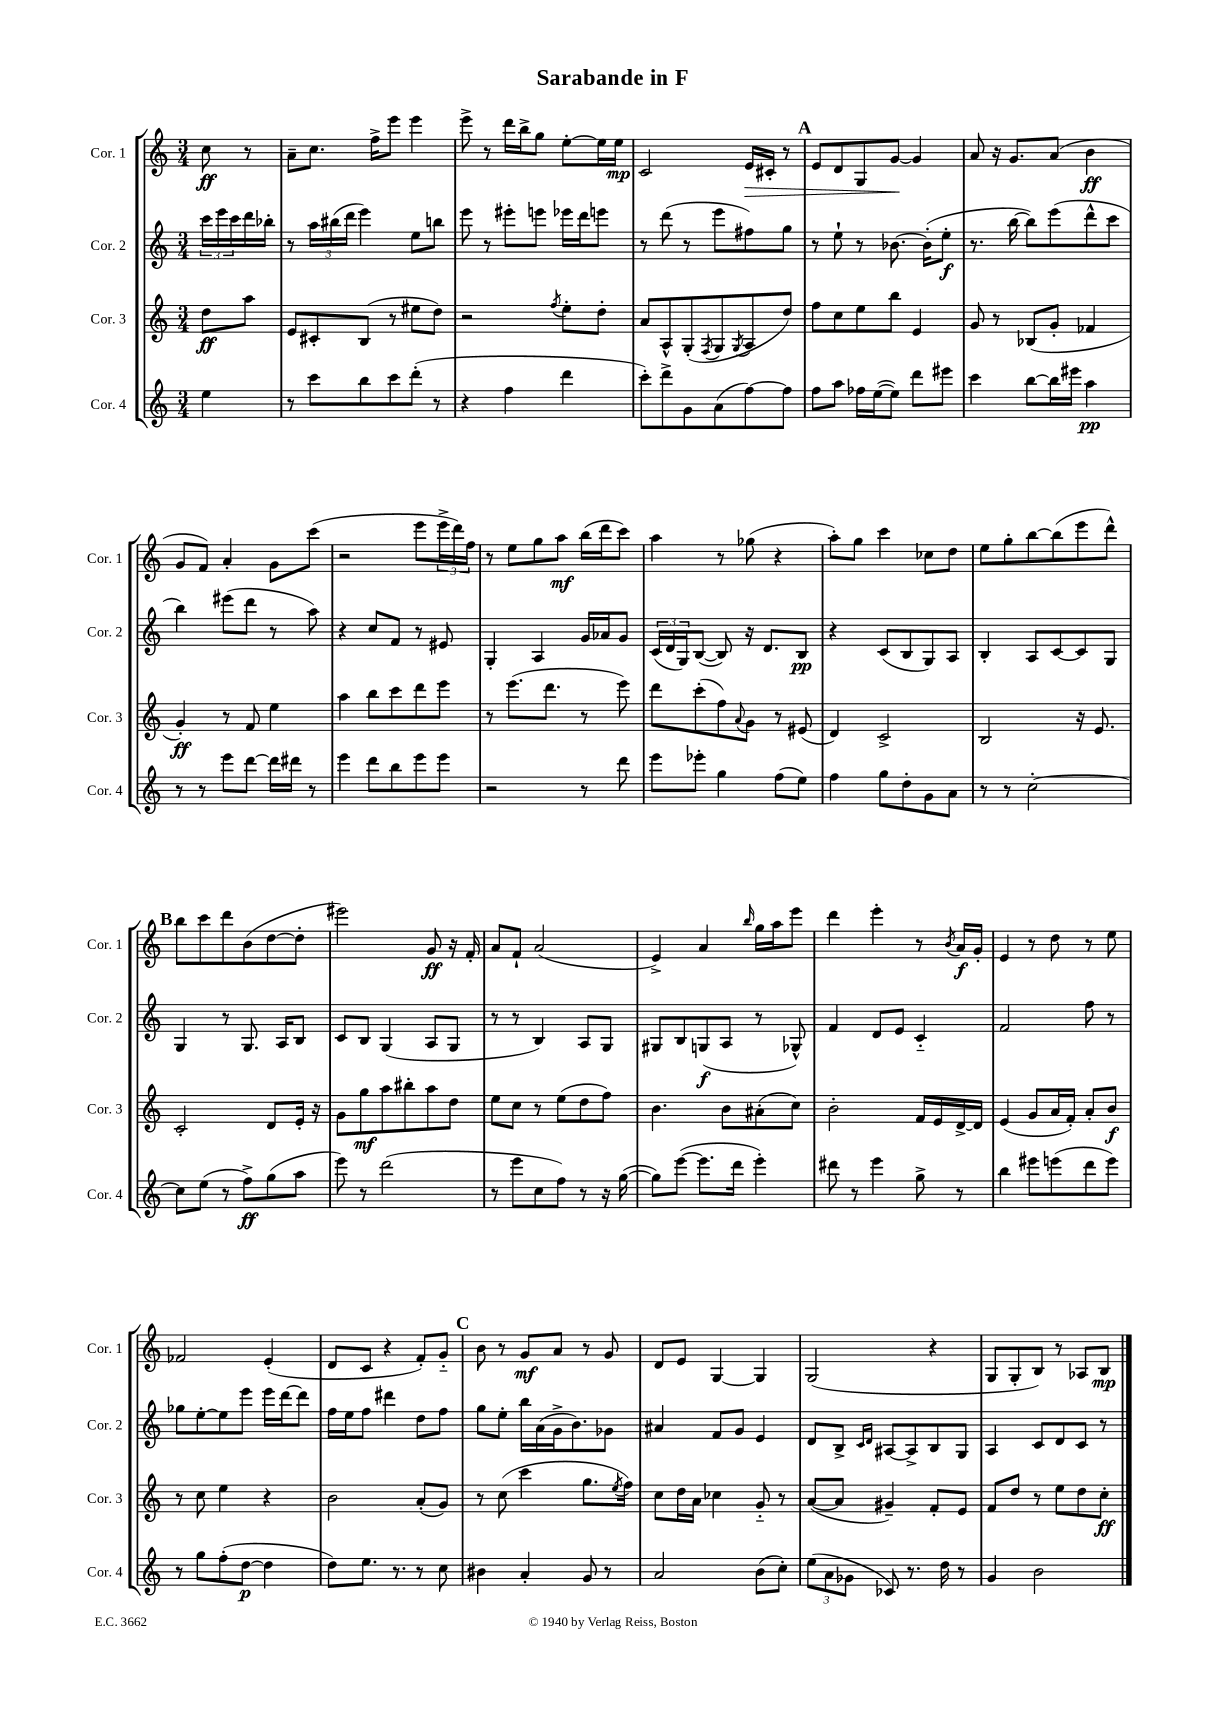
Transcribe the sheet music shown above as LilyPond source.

\header { title = "Sarabande in F" }
<<
\new StaffGroup <<
\new Staff = "s0" \with { instrumentName = "Cor. 1" shortInstrumentName = "Cor. 1" } {
    \clef treble \key c \major \numericTimeSignature \time 3/4 \partial 4
    c''8\ff r8 |
    a'8-- c''8. f''16-> e'''8 e'''4 |
    e'''8-> r8 d'''16 b''16-> g''8 e''8~-. e''16 e''16\mp |
    c'2 e'16\> cis'16-. r8 |
    \mark \markup { \bold "A" } e'8 d'8 g8 g'8~\! g'4 |
    a'8 r16 g'8. a'8( b'4\ff |
    g'8 f'8) a'4-. g'8 c'''8( |
    r2 e'''8 \tuplet 3/2 { e'''16-> d'''16) f''16 } |
    r8 e''8 g''8 a''8\mf b''16( d'''16 c'''8) |
    a''4 r8 ges''8( r4 |
    a''8-.) g''8 c'''4 ces''8 d''8 |
    e''8 g''8-. b''8~ b''8( e'''8 d'''8-^) |
    \mark \markup { \bold "B" } b''8 c'''8 d'''8 b'8( d''8~ d''8-. |
    eis'''2) g'8\ff r16 f'16-. |
    a'8 f'8-! a'2( |
    e'4->) a'4 \grace { b''16 } g''16 a''16 e'''8 |
    d'''4 e'''4-. r8 \acciaccatura { b'8 } a'16\f g'16-. |
    e'4 r8 d''8 r8 e''8 |
    fes'2 e'4-.( |
    d'8 c'8 r4 f'8-.) g'8-_ |
    \mark \markup { \bold "C" } b'8 r8 g'8\mf a'8 r8 g'8 |
    d'8 e'8 g4~ g4 |
    g2( r4 |
    g8 g8-. b8) r8 aes8 b8\mp \bar "|." |
}
\new Staff = "s1" \with { instrumentName = "Cor. 2" shortInstrumentName = "Cor. 2" } {
    \clef treble \key c \major \numericTimeSignature \time 3/4 \partial 4
    \tuplet 3/2 { c'''16 e'''16 c'''16 } d'''16 bes''16-. |
    r8 \tuplet 3/2 { a''16 bis''16( d'''16 } e'''4) e''8 b''8 |
    e'''8 r8 eis'''8-. e'''8 ees'''16 d'''16 e'''8 |
    r8 d'''8( r8 e'''8 fis''8) g''8 |
    \mark \markup { \bold "A" } r8 e''8-! r8 bes'8.~ bes'16-.( e''8-.\f |
    r8. b''16~ b''8) e'''8( d'''8-^ c'''8 |
    b''4) eis'''8( d'''8 r8 a''8) |
    r4 c''8 f'8 r8 eis'8 |
    g4-. a4 g'16 aes'16 g'8 |
    \tuplet 3/2 { c'16( d'16 g16) } b8~( b8) r16 d'8. b8\pp |
    r4 c'8( b8 g8) a8 |
    b4-. a8 c'8~ c'8 g8 |
    \mark \markup { \bold "B" } g4 r8 g8. a16 b8 |
    c'8 b8 g4( a8 g8 |
    r8 r8 b4) a8 g8 |
    gis8 b8 g8\f( a8 r8 ges8-^) |
    f'4 d'8 e'8 c'4-_ |
    f'2 f''8 r8 |
    ges''8 e''8~-. e''8 e'''8 e'''16 d'''16~ d'''8 |
    f''16 e''16 f''8 dis'''4 d''8 f''8 |
    \mark \markup { \bold "C" } g''8 e''8-. b''16 a'16( g'16-> b'8.) ges'8 |
    ais'4 f'8 g'8 e'4 |
    d'8 b8-> \grace { c'16 d'16 } ais8~ ais8-> b8 g8 |
    a4 c'8 d'8 c'8 r8 \bar "|." |
}
\new Staff = "s2" \with { instrumentName = "Cor. 3" shortInstrumentName = "Cor. 3" } {
    \clef treble \key c \major \numericTimeSignature \time 3/4 \partial 4
    d''8\ff a''8 |
    e'8 cis'8-. b8( r8 eis''8 d''8) |
    r2 \acciaccatura { f''8 } e''8-. d''8-. |
    a'8 a8-^ g8-.( \acciaccatura { f8 } g8 \acciaccatura { g8 } a8 d''8) |
    \mark \markup { \bold "A" } f''8 c''8 e''8 b''8 e'4 |
    g'8 r8 bes8( g'8-. fes'4 |
    g'4-.\ff) r8 f'8 e''4 |
    a''4 b''8 c'''8 d'''8 e'''8 |
    r8 e'''8.( d'''8. r8 e'''8) |
    d'''8 c'''8-.( f''8) \appoggiatura { a'8 } g'8 r8 eis'8( |
    d'4) c'2-> |
    b2 r16 e'8. |
    \mark \markup { \bold "B" } c'2-. d'8 e'16-. r16 |
    g'8 g''8\mf a''8 bis''8-. a''8 d''8 |
    e''8 c''8 r8 e''8( d''8 f''8) |
    b'4. b'8 ais'8-.( c''8) |
    b'2-. f'16 e'16 d'16~-> d'16 |
    e'4( g'8 a'16 f'16-.) a'8-. b'8\f |
    r8 c''8 e''4 r4 |
    b'2 a'8-.( g'8) |
    \mark \markup { \bold "C" } r8 c''8( c'''4 g''8. \acciaccatura { e''8 } f''16) |
    c''8 d''16 a'16 ces''4 g'8-_ r8 |
    a'8~( a'8 gis'4--) f'8-. e'8 |
    f'8 d''8 r8 e''8 d''8 c''8-.\ff \bar "|." |
}
\new Staff = "s3" \with { instrumentName = "Cor. 4" shortInstrumentName = "Cor. 4" } {
    \clef treble \key c \major \numericTimeSignature \time 3/4 \partial 4
    e''4 |
    r8 c'''8 b''8 c'''8 d'''8-.( r8 |
    r4 f''4 d'''4 |
    c'''8-.) d'''8-> g'8 a'8( f''8~) f''8 |
    \mark \markup { \bold "A" } f''8 a''8 fes''16 e''16~( e''8) d'''8 eis'''8 |
    c'''4 b''8~ b''16 eis'''16 a''4\pp |
    r8 r8 e'''8 d'''8~ d'''16 dis'''16 r8 |
    e'''4 d'''8 b''8 e'''8 e'''8 |
    r2 r8 d'''8 |
    e'''8 ees'''8-. g''4 f''8( e''8) |
    f''4 g''8 d''8-. g'8 a'8 |
    r8 r8 c''2~-. |
    \mark \markup { \bold "B" } c''8 e''8( r8 f''8->\ff) g''8( a''8 |
    e'''8) r8 d'''2( |
    r8 e'''8 c''8 f''8) r8 r16 g''16~( |
    g''8) e'''8~( e'''8. d'''16 e'''4-.) |
    dis'''8 r8 e'''4 g''8-> r8 |
    b''4 eis'''8 e'''8( d'''8 e'''8) |
    r8 g''8 f''8-.( d''8~\p d''4 |
    d''8) e''8. r8. r8 c''8 |
    \mark \markup { \bold "C" } bis'4 a'4-. g'8 r8 |
    a'2 b'8( c''8-.) |
    \tuplet 3/2 { e''8( a'8 ges'8 } ces'8) r8. d''16 r8 |
    g'4 b'2 \bar "|." |
}
>>
>>
\layout { \context { \Score \remove "Bar_number_engraver" } }
